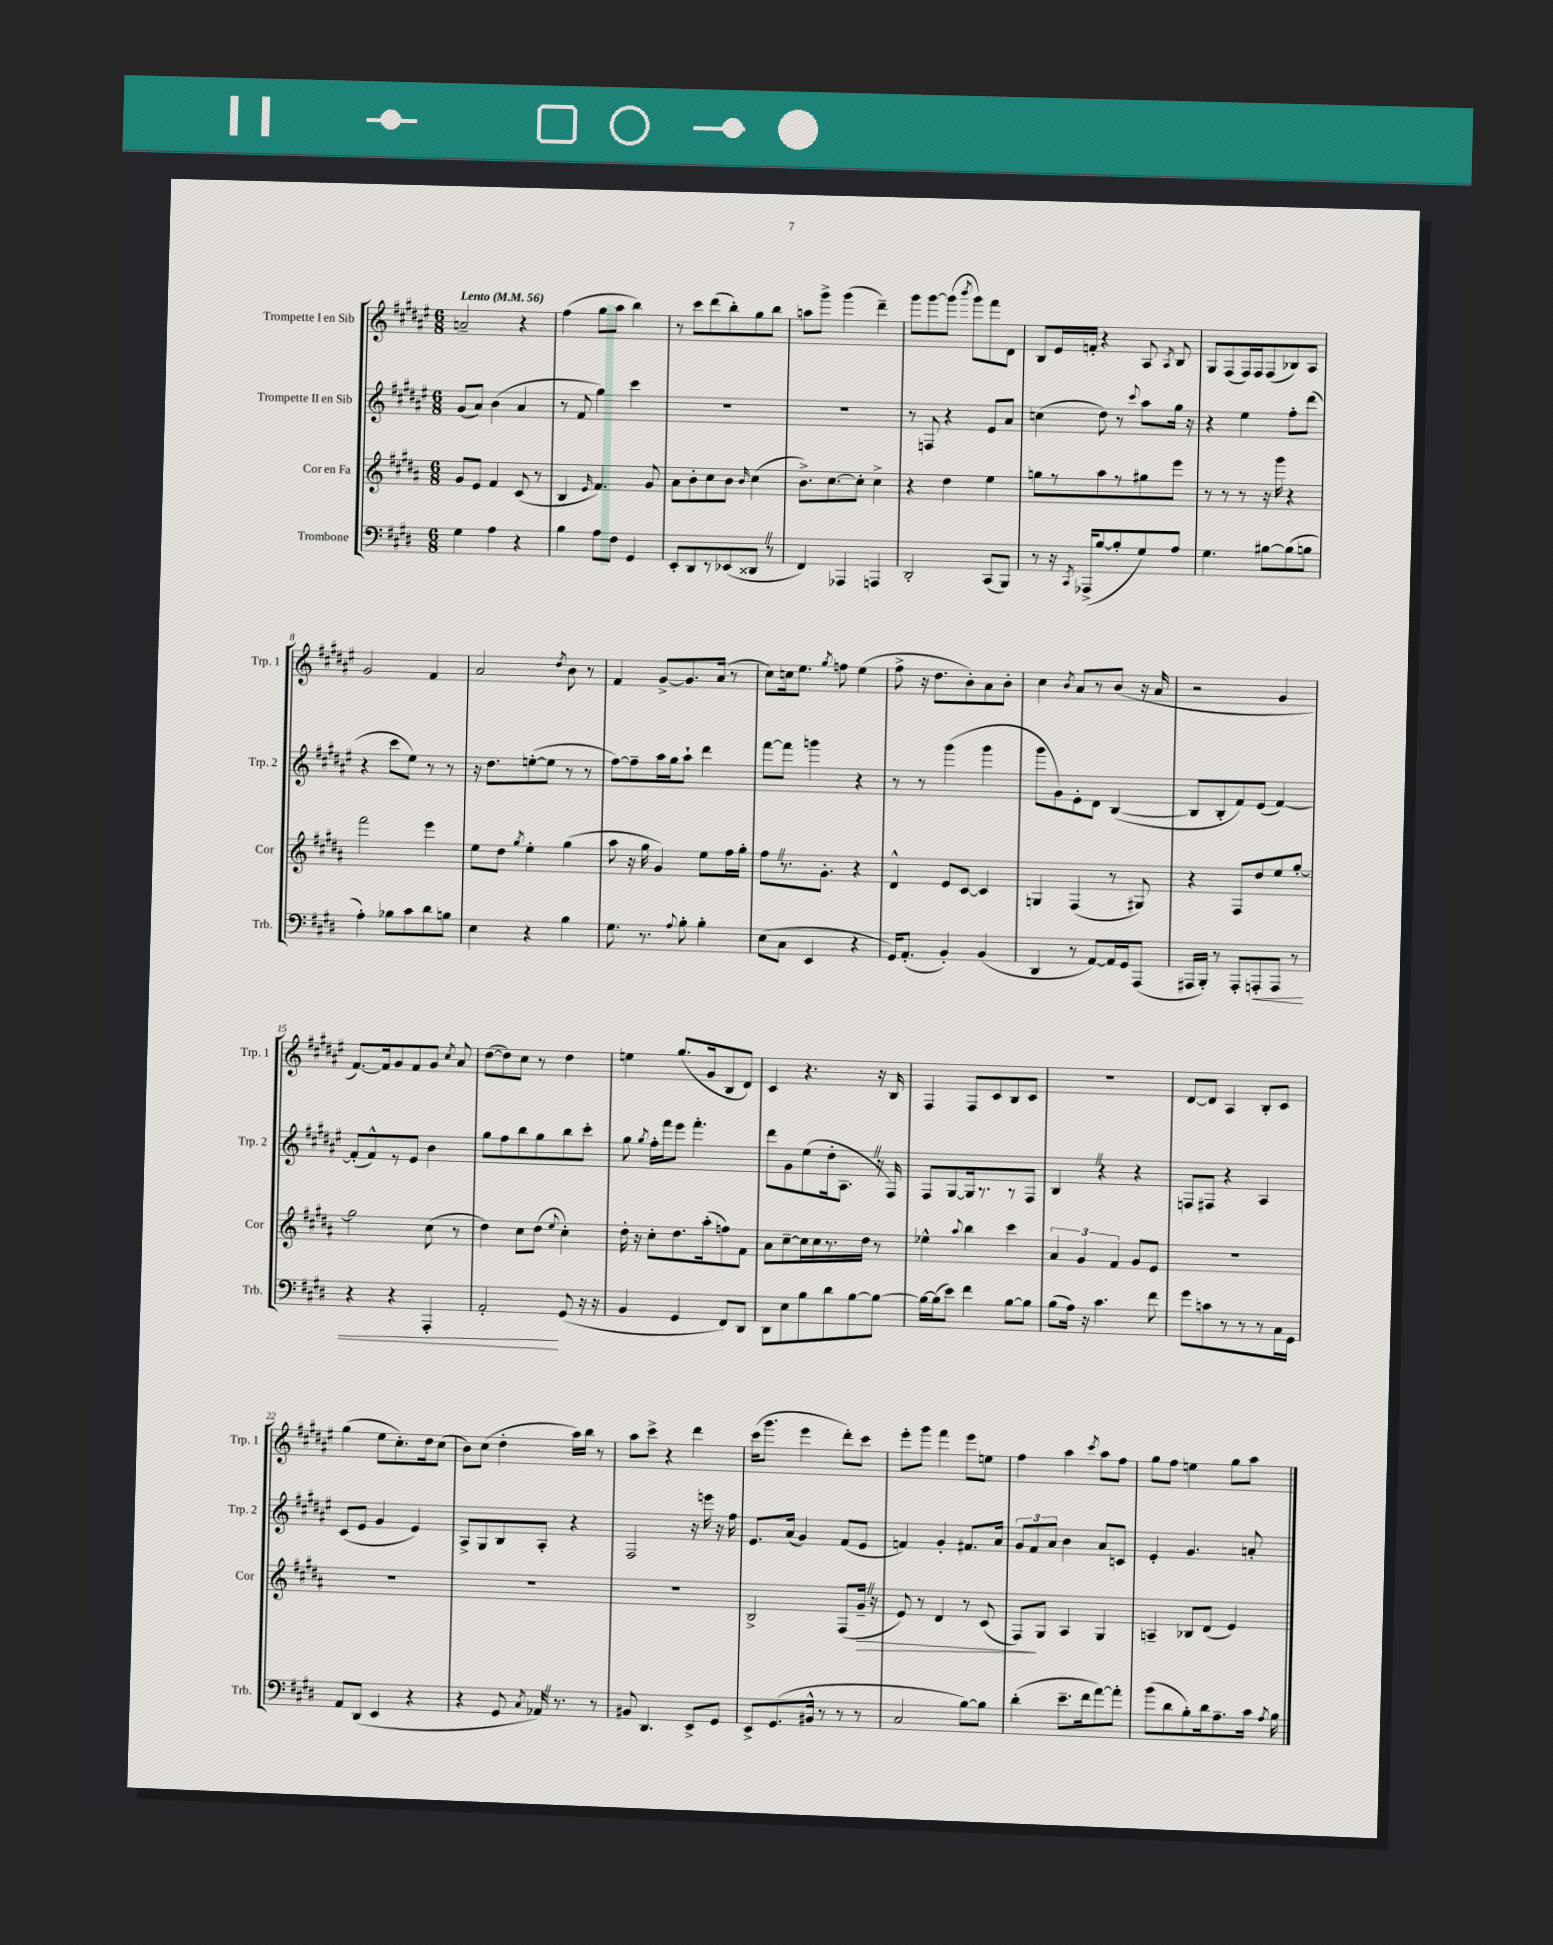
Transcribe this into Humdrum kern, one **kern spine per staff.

**kern	**kern	**kern	**kern
*staff4	*staff3	*staff2	*staff1
*clefF4	*clefG2	*clefG2	*clefG2
*k[f#c#g#d#]	*k[f#c#g#d#a#]	*k[f#c#g#d#a#e#]	*k[f#c#g#d#a#e#]
*M6/8	*M6/8	*M6/8	*M6/8
*MM56	*MM56	*MM56	*MM56
4G#\	8g#/L	(8g#/L	2a~/
.	8e/J	8a#/J)	.
4A\	4f#/	(4b\	.
4r	(8c#/	4a#/	4r
.	8r	.	.
=	=	=	=
4B\	4B/	8r	(4ff#\
.	.	8f#/	.
.	16qqe/	.	.
8A\L	4.f#/)	4gg#\)	8gg#\L
8F#\J	.	.	8aa#\J
4GG#/	.	4ccc#\	4bb\)
.	8g#/	.	.
=	=	=	=
8EE'/L	8a#\L	2.r	8r
8DD#/	8b'\	.	8ccc#\L
8r	8cc#\	.	(8ddd#\
(8EE-/	8b\J	.	8bb'\)
.	16qqb/	.	.
8DD##/J	(4cc#\	.	8gg#\
8r	.	.	8bb\J
=	=	=	=
4FF#/)	8.b^\L)	2.r	8aa\L
.	.	.	8ggg#^\J
.	[8.cc#\	.	.
4AAA-/	.	.	(4ggg#\
.	8cc#'\]J	.	.
4AAA/	4cc#^\	.	4ddd#~\)
=	=	=	=
2DD#'/	4r	8r	8ggg#\L
.	.	8F/	[8ggg#\
.	4dd#\	4r	(8ggg#\]J
.	.	.	8qbbb/
.	.	.	8ggg#\L)
(8CC#/L	4ee\	8e#/L	8fff#\
8BBB/J)	.	8a#/J	8d#\J
=	=	=	=
8r	8gg\L	(4cc\	8B/L
16r	8r	.	16e#/L
8qCC#/	.	.	.
(16AAA-^/LK	.	.	16f'/JJ
[8B/	8aa#\	8dd#\)	4r
8B'/]	8r	8r	.
.	.	8qqccc#/	.
8G#/)	8gg#\	8aa#\L	8A#/
.	.	.	8qA#/
8A/J	8eee\J	16gg#\Jk	8B/
.	.	16r	.
=	=	=	=
4.G#\	8r	4r	8G#/L
.	8r	.	(8F#/
.	8r	4ee#\	16F#/L)
.	.	.	16F#/J
[8B#\L	16r	.	(8F#/
.	16ggg#\	.	.
(8B#\]	4r	8ff#'\L	8B-/)
8B\J	.	(8ddd#\J	8A#/J
=	=	=	=
4A'\)	2fff#\	4r	2g#/
8B-\L	.	8ccc#\L	.
8c#\	.	8ee#\J)	.
8d#\	4eee\	8r	4f#/
8B\J	.	8r	.
=	=	=	=
4E\	8ee\L	16r	2a#/
.	.	8.dd#\L	.
.	8dd#\J	.	.
.	8qgg#/	.	.
4r	4ee'\	([8ee'\	.
.	.	8ee\]J	.
.	.	.	8qdd#/
4B\	(4gg#\	8r	8b\
.	.	8r	8r
=	=	=	=
8.G#\	8aa#\	[8ff#\L)	4f#/
.	16r	8ff#~\]	.
8.r	16gg#\	.	.
.	4g#/)	16aa#\L	[8g#^/L
.	.	16gg#\J	.
8qqA/	.	.	.
8B'\	.	8aa#`\J	8.g#/]
4B'\	8ee\L	4ddd#\	.
.	.	.	(16a#/Jk
.	16ff#\L	.	8r
.	16gg#'\JJ	.	.
=	=	=	=
(8E\L	8ff#\L	[8fff#\L	8cc#\L)
8C#\J	8.r	8fff#\]J	16cc\k
.	.	.	8.ee#\J
4EE/	.	4ggg\	.
.	8.g#'\J	.	.
.	.	.	8qgg#/
.	.	.	8ff\
4r	4r	4r	(4ee#\
=	=	=	=
16GG#/LK)	4d#^^/	8r	8ff#^\
(8.AA'/J	.	.	.
.	.	8r	16r
.	.	.	8.dd#\L
4BB'/)	8e/L	(4ggg#\	.
.	[8c#/J	.	8b'\)
(4BB/	4c#/]	4ggg#\	8a#\
.	.	.	8b'\J
=	=	=	=
4DD#/	4G/	8ggg#\L	4cc#\
.	.	8g#\)	.
.	.	.	8qb/
8r	(4F#/	8e#'\	8a#/L
[8AA/L)	.	8d#\J	8r
16AA/]L	8r	([4B/	(8b/J
16GG#/J	.	.	.
(8AAA/J	8G#/)	.	16r
.	.	.	16a#/
=	=	=	=
16AAA#/LL	4r	8B/]L	2r
16BBB'/JJ)	.	.	.
8r	.	8B'/	.
8AAA#'/L	8F#/L	8f#/)	.
8AAA'/	8dd#/	(8e#/J	.
8AAA/J	8ee/	[4f#/)	4g#/
8r	[8gg#'/J	.	.
=	=	=	=
4r	2gg#\]	(8f#'/]L	[8.f#/L)
.	.	8f#^^/)	.
.	.	.	16f#/]k
4r	.	8r	8g#/
.	.	8e#/J	8f#/
4AAA'/	(8cc#\	4b\	8g#/J
.	.	.	8qcc#/
.	8r	.	8a#/
=	=	=	=
2AA'/	4dd#\)	8gg#\L	([8dd#\L
.	.	8ff#\	8dd#\])
.	8cc#\L	8bb\	8cc#\J
.	(8dd#\J	8gg#\	8r
.	8qqee/	.	.
(8GG#/	4cc#'\)	8bb\	4dd#\
16r	.	8ccc#'\J	.
16r	.	.	.
=	=	=	=
4BB/	16dd#'\	8gg#\	4ee\
.	16r	.	.
.	.	8qgg#/	.
.	8cc#'\L	16ff#'\LL	.
.	.	16fff#\J	.
4GG#/	8.dd#\	8eee#\J	(8.gg#/L
.	.	4.fff#'\	.
.	(16aa#'\k	.	16g#/k
8FF#/L)	8ff\)	.	8B/
8DD#/J	8f#\J	.	8d#/J)
=	=	=	=
8DD#\L	8a#\L	8ddd#\L	4c#/
8E\	[8cc#~\	8g#\	.
8B\	16cc#\]L	(8ee#\	4.r
.	16cc#\	.	.
8d#\	8.r	16dd#'\k	.
.	.	8.A#\J	.
[8B\	.	.	.
.	16dd#\JJ	.	.
8B\_J	8r	16r	16r
.	.	16F#/)	16B/
=	=	=	=
16B\_LL	4ee-^^\	8F#/L	4F#/
(16B\]J	.	.	.
8e\J)	.	[8G#/	.
.	8qqaa#/	.	.
4f#\	4bb\	16G#/]k	8F#/L
.	.	8.r	.
.	.	.	8c#/
[8B\L	4ccc#\	8r	8B/
8B\]J	.	8F#/J	8c#/J
=	=	=	=
(8B\L	6a#/	4B/	2.r
16A\Jk)	.	.	.
.	6g#/	.	.
16r	.	.	.
4.c#\	.	4r	.
.	6f#/	.	.
.	8g#/L	4r	.
8f#\	8e/J	.	.
=	=	=	=
8g#\L	2.r	8F/L	[8d#/L
8c\	.	8F#/J	8d#/]J
8r	.	4r	4A#/
8r	.	.	.
8r	.	4A#/	8B'/L
16C#\L	.	.	8c#/J
16GG#\JJ	.	.	.
=	=	=	=
8AA/L	2.r	(8c#/L	(4gg#\
(8DD#/J	.	8e#/J	.
4EE/	.	4g#/	8ee#\L
.	.	.	8.cc#'\)
4r	.	4e#/)	.
.	.	.	16dd#\k
.	.	.	(8cc#\J
=	=	=	=
4r	2.r	8A#^/L	8b\L)
.	.	8G#/	(8cc#\J
8GG#/	.	8B/	4dd#'\
8qC#/	.	.	.
16AA-/)	.	8A#'/J	.
8.r	.	.	.
.	.	4r	16aa#\LL)
.	.	.	16bb\JJ
8r	.	.	8r
=	=	=	=
8BB#/	2.r	2F#/	8aa#\L
4.DD#/	.	.	8ccc#^\J
.	.	.	4r
8EE^/L	.	16r	4ddd#\
.	.	16eee\	.
8GG#/J	.	16r	.
.	.	16ff#\	.
=	=	=	=
8EE^/L	2B^/	8.e#/L	(16ccc#\LK
.	.	.	8.ggg#\J
(8.GG#/	.	.	.
.	.	(16a#/Jk	.
.	.	4g#/)	4eee#\
16BB#^^/Jk	.	.	.
8r	.	.	.
8r	(8F#/L	(8f#/L	8ddd#'\L)
8r	16g#~/Jk	8e#/J	8ccc#\J
.	16r	.	.
=	=	=	=
2C#/	8e/)	4f/)	8eee#'\L
.	8r	.	8ggg#\J
.	4d#/	4g#'/	4fff#\
[8B\L)	8r	8.f#/L	8eee#\L
8B\]J	(8c#/	.	8ee\J
.	.	16a#/Jk	.
=	=	=	=
(4d#'\	8F#/L)	12g#/L	4ff#\
.	.	12f#/	.
.	8G#/J	.	.
.	.	12a#/J	.
8.e~\L	4A#/	4b\	4aa#\
16f#\k	.	.	.
.	.	.	8qccc#/
[8a\)	4G#/	8a#/L	8aa#\L
8a'\]J	.	8c/J	8ff#\J
=	=	=	=
(8b\L	4A~/	4e#'/	8gg#\L
8d#\	.	.	8ff#\J
8B'\)	8B-/L	4.g#/	4ee\
16d#\k	(8d#/J	.	.
8.A~\	.	.	.
.	4e/)	.	8gg#\L
16c#\Jk	.	8a'/	8aa#\J
8qA/	.	.	.
16B\	.	.	.
==	==	==	==
*-	*-	*-	*-
